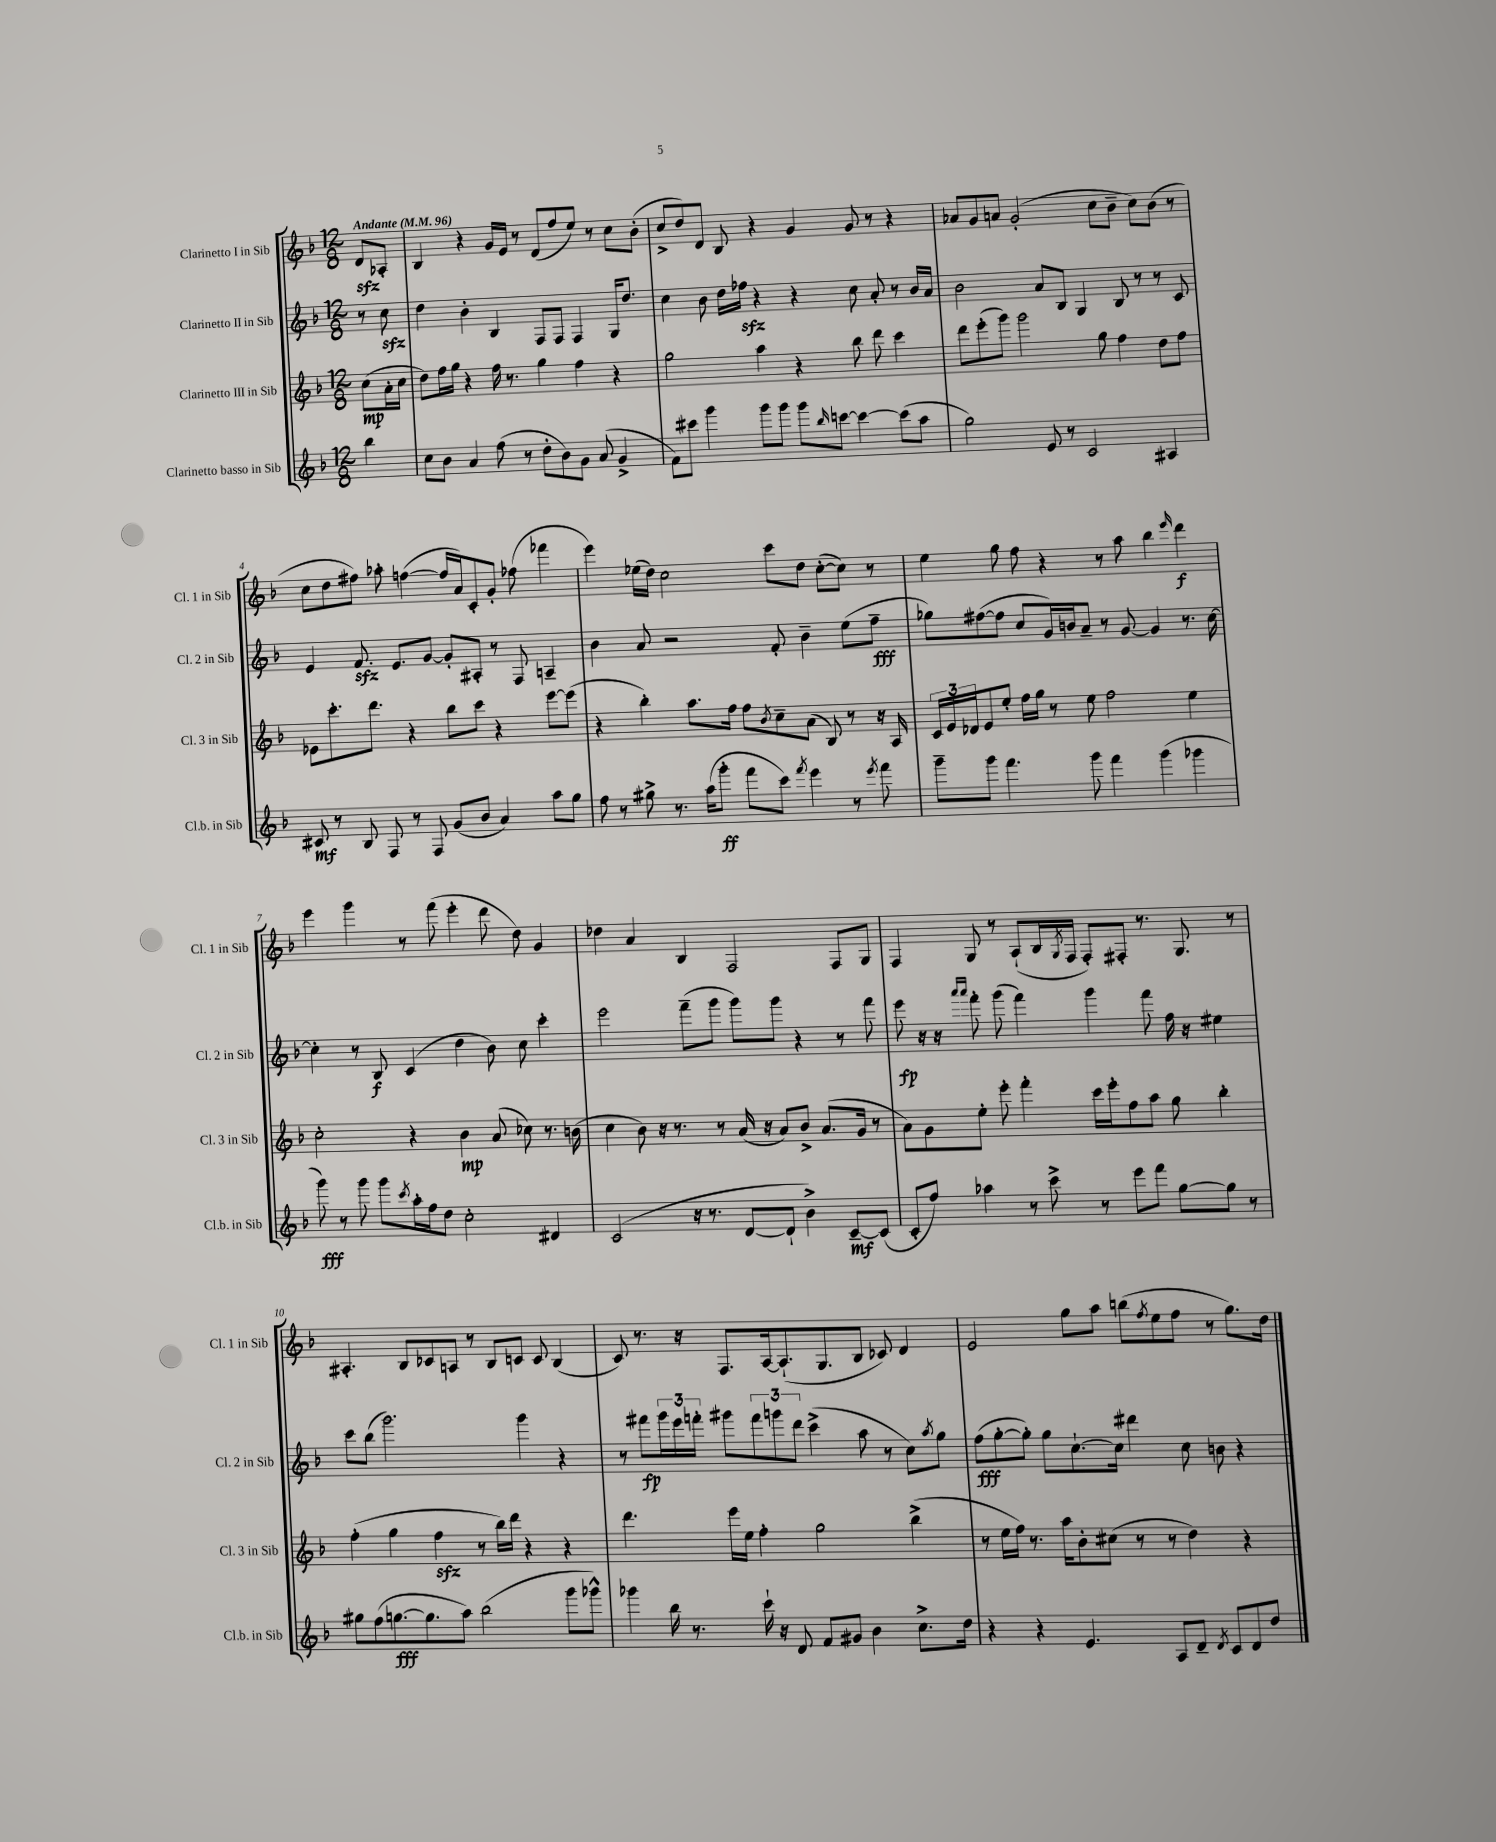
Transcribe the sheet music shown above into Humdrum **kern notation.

**kern	**kern	**kern	**kern
*staff4	*staff3	*staff2	*staff1
*clefG2	*clefG2	*clefG2	*clefG2
*k[b-]	*k[b-]	*k[b-]	*k[b-]
*M12/8	*M12/8	*M12/8	*M12/8
*MM96	*MM96	*MM96	*MM96
4bb-	(8cc	8r	8d
.	16a'	8cc	8A-'
.	16cc	.	.
=	=	=	=
8cc	8dd)	4dd	4B-
8b-	16ff	.	.
.	16gg	.	.
4a	4r	4b-'	4r
(8ff	16ff	4B-	16g
.	8.r	.	16e
8r	.	.	8r
8dd'	4gg	8F	(8d
8b-)	.	8F	8ff
8g	4ff	4F	8ee)
(8a	.	.	8r
4g^	4r	16G	8cc
.	.	8.dd	.
.	.	.	(8b-'
=	=	=	=
8f)	2gg	4cc	8cc^
8ccc#	.	.	8dd)
4ggg	.	8b-	8d
.	.	16dd	8B-
.	.	16ff-	.
8ggg	4aa	4r	4r
8ggg	.	.	.
8ggg	4r	4r	4g
16qqbb-	.	.	.
[8ccc	.	.	.
4ccc_	8bb-	8cc	8g
.	8ddd	8a'	8r
(8ccc]	4ccc	8r	4r
8aa	.	16b-	.
.	.	16a	.
=	=	=	=
2gg)	8ddd	2b-	8a-
.	(8eee'	.	8g
.	8ggg)	.	8a
.	2ggg	.	(2g'
8e	.	8a	.
8r	.	8B-	.
2c	.	4G	.
.	8gg	.	8cc
.	4ff	8B-	8b-~
.	.	8r	8cc)
4A#	8dd	8r	(8b-
.	8ff	8c	8r
=	=	=	=
8c#	8e-	4e	8cc
8r	8.ccc'	.	8dd
8B-	.	8.f	8ff#)
.	8.ddd	.	.
8F	.	.	8aa-'
.	.	8.e	.
8r	4r	.	([4ff
8F	.	[8g	.
(8g	8bb-	8g']	16ff]
.	.	.	16a)
8b-	8ccc	8A#'	8c'
4a)	4r	8r	8g'
.	.	8F	(8ff-
8aa	[8eee	4A~	4fff-
8gg	(8eee]	.	.
=	=	=	=
8ff	4r	4b-	4eee)
8r	.	.	.
8gg#^	4bb-')	8a	(16ee-
.	.	.	16dd)
8.r	.	2r	2cc
.	8.aa	.	.
(16aa	.	.	.
8ggg'	.	.	.
.	16ff	.	.
8fff	8ff	.	.
.	8qb-	.	.
8ccc)	8cc~	8f'	8ccc
8qfff	.	.	.
4eee	(8a	4b-~	8dd
.	8B-)	.	([8cc'
8r	8r	(8ee	8cc])
8qeee	.	.	.
8fff	16r	8ff~	8r
.	16A	.	.
=	=	=	=
8ggg~	24c	8gg-)	4ee
.	24e	.	.
.	24d-	.	.
8ggg	8e	([8ff#	.
4.fff	8ee'	8ff#]	8gg
.	16ff	8cc	8ff
.	16gg	.	.
.	8r	16g)	4r
.	.	16b	.
8ggg	8ee	8a~	.
4fff	2ff	8r	8r
.	.	[8g	8aa
(4ggg	.	4g]	4bb-
.	.	.	16qqeee
4ggg-	4ee	8.r	4ddd
.	.	[16cc	.
=	=	=	=
8ggg)	2cc'	4cc']	4eee
8r	.	.	.
8ggg	.	8r	4ggg
8ggg	.	8B-	.
8qccc	.	.	.
16aa'	4r	(4c	8r
16ff	.	.	.
8dd	.	.	(8fff
2cc'	4b-	4dd	4eee'
.	(8a	8b-)	8ddd
.	8cc-)	8cc	8dd)
4d#	8.r	4ccc'	4g
.	(16b	.	.
=	=	=	=
(2c	4cc	2eee	4dd-
.	8b-)	.	4a
.	16r	.	.
.	8.r	.	.
16r	.	(8fff~	4B-
8.r	.	.	.
.	8r	8ggg	.
[8d	(16a	8ggg)	2F
.	16r	.	.
8d`]	8a)	8ggg	.
4b-^)	8b-^	4r	.
.	(8.a	.	.
[8c~	.	8r	8F
.	16g	.	.
(8c]	8r	8fff	8G
=	=	=	=
8c'	8a)	8eee	4F
8ff)	8g	16r	.
.	.	16r	.
.	.	16qqaaa	.
.	.	16qqaaa	.
4aa-	8ee'	8fff'	8G
.	8eee'	(8ggg	8r
8r	4fff'	4fff)	(8A`
8ccc^	.	.	16B-
.	.	.	8qG
.	.	.	16F
8r	16ccc	4ggg	8F')
.	16eee'	.	.
8eee	8ff	.	8F#'
8fff	8aa	8fff	8.r
[8gg	8gg	16ff	.
.	.	16r	8.G
8gg]	4bb-'	4ee#	.
8r	.	.	8r
=	=	=	=
8gg#	(4ff'	8ccc	4.A#'
(8ff	.	(8bb-	.
[8.gg	4gg	2.ggg)	.
.	.	.	8B-
8.gg]	.	.	.
.	4ff	.	8c-
8aa)	.	.	8A
(2bb-	8r	.	8r
.	16bb-)	.	8B-
.	16ddd	.	.
.	4r	4ggg	8c
.	.	.	8c
8ggg	4r	4r	(4B-
8ggg-^^)	.	.	.
=	=	=	=
4ggg-	4.ddd	8r	8c)
.	.	8fff#	8.r
16bb-	.	24ggg	.
.	.	24eee	.
8.r	.	.	16r
.	.	24fff'	.
.	16eee	8ggg#	8.F
.	16ee	.	.
16ccc`	4ff'	12fff	.
16r	.	.	[16A
.	.	12ggg	.
8d	.	.	(8.A`]
.	.	12ddd	.
8f	2gg	(4ccc^	.
.	.	.	8.G
8g#	.	.	.
4b-	.	8aa	8B-
.	.	8r	8c-)
8.cc^	(4bb-^	8cc)	4d
.	.	8qaa	.
.	.	8gg	.
16dd	.	.	.
=	=	=	=
4r	8r	(8ff	2e
.	16ee	[8gg'	.
.	16ff)	.	.
4r	8.r	8gg'])	.
.	.	8gg	.
.	16aa	.	.
4.e	8b-'	[8.cc`	8gg
.	(8cc#	.	8aa
.	.	16cc]	.
.	8r	4ddd#	(8bb
.	.	.	8qff
8A	8r	.	8ee
8d~	4dd)	8cc	8ff
8qd	.	.	.
8c	.	8b	8r
8d	4r	4r	8.gg)
8dd	.	.	.
.	.	.	16dd
==	==	==	==
*-	*-	*-	*-
